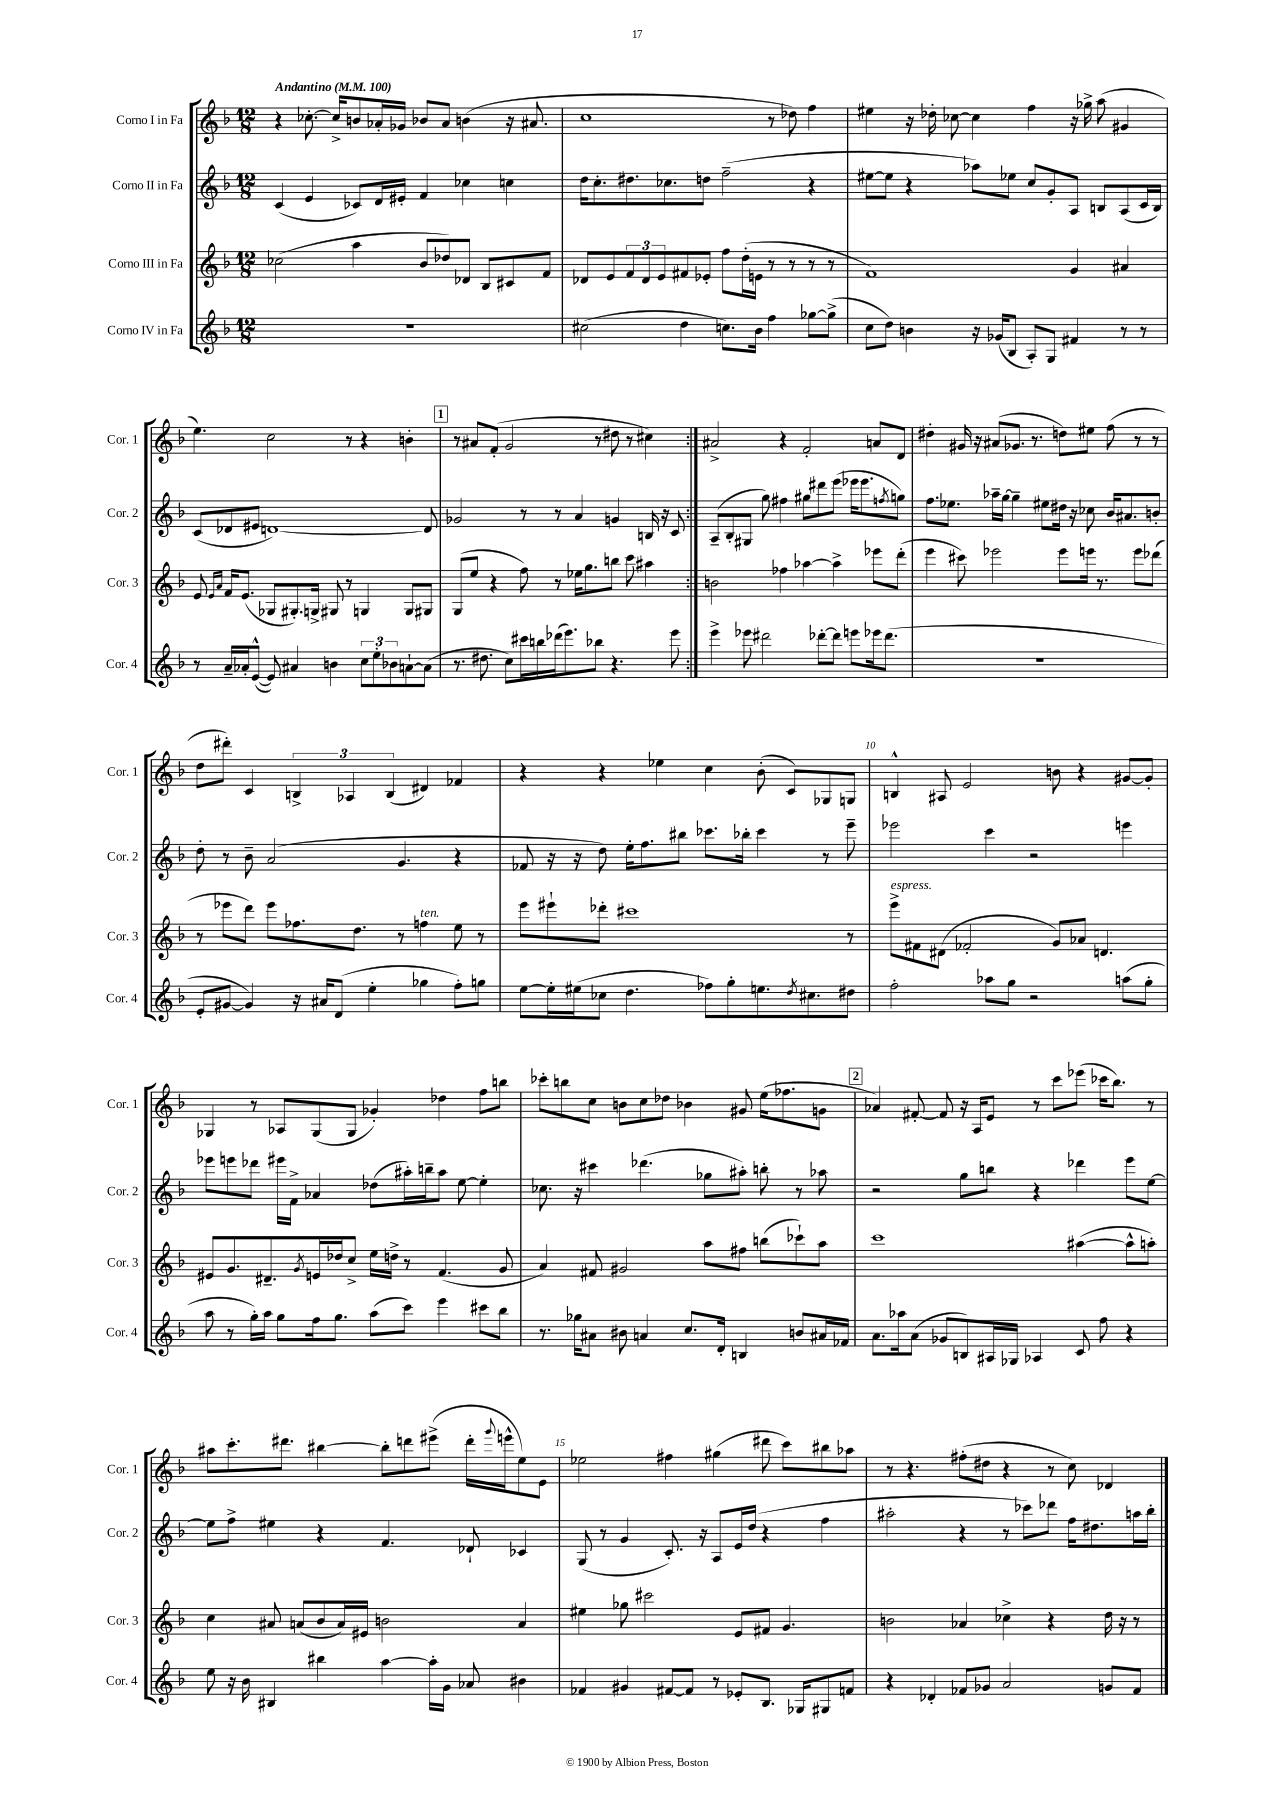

**kern	**kern	**kern	**kern
*part4	*part3	*part2	*part1
*staff4	*staff3	*staff2	*staff1
*I"Corno IV in Fa	*I"Corno III in Fa	*I"Corno II in Fa	*I"Corno I in Fa
*I'Cor. 4	*I'Cor. 3	*I'Cor. 2	*I'Cor. 1
*clefG2	*clefG2	*clefG2	*clefG2
*k[b-]	*k[b-]	*k[b-]	*k[b-]
*M12/8	*M12/8	*M12/8	*M12/8
*MM100	*MM100	*MM100	*MM100
=1	=1	=1	=1
!	!	!	!LO:TX:a:B:t=Andantino
1.r	(2cc-X\	(4c/	4r
.	.	4e/	[8.cc-X'\
.	.	.	16cc-^/KL]
.	4aa\	8c-X/L)	8bn/
.	.	16d/L	16a-X'/L
.	.	16e#X'/JJ	16g-X/JJ
.	8b-/L	4f/	8b-X/L
.	8dd-X/)	.	8a-/J
.	8d-X/J	4cc-X\	(4bn\
.	8B-/L	.	.
.	8c#X/	4ccn\	16r
.	.	.	8.a#X/
.	8f/J	.	.
=2	=2	=2	=2
(2cc#X\	8d-X/L	16dd\KL	1cc
.	.	8.cc'\	.
.	8e/	.	.
.	12f/	8.dd#X\	.
.	12d-/	.	.
.	12e/	.	.
.	.	8.cc-X\	.
4dd\	8f#X/	.	.
.	8e-X'/J	8ddn\J	.
8.ccn\L)	8ff\L	(2ff~\	.
.	(16dd'\L	.	.
16b-\Jk	16en\JJ	.	.
4ff\	8r	.	8r
.	8r	.	8dd-X\)
[8gg-X\L	8r	4r	4ff\
(8gg-^\J]	8r	.	.
=3	=3	=3	=3
8cc\L	1f)	[8ee#X\L	4ee#X\
8dd\J)	.	8ee#\J]	.
4bn\	.	4r	16r
.	.	.	16dd-X'\
.	.	.	[8cc-X\
16r	.	8aa-X\L)	4cc-\]
(16g-X/KL	.	.	.
8B-/J	.	8ee-X\J	.
8A'/L)	.	8cc/L	4ff\
8G/J	.	8g'/	.
4f#X/	4g/	8A/J	16r
.	.	.	16gg-X^\
.	.	8Bn/L	(8aa\
8r	4a#X/	(8A/	4g#X/
8r	.	16c/L	.
.	.	16B/JJ)	.
!!LO:LB:g=z
=4	=4	=4	=4
8r	8e/	(8c/L	4.ee\)
.	16qqe/LL	.	.
.	16qqa/JJ	.	.
16a~/LL	16f/KL	8d-X/	.
16a-X'/J	(8.e/J	.	.
([8e^^/J	.	8e#X/J	.
8e/])	8G-X/L	[1dn)	2cc\
4a#X/	8.G#X'/)	.	.
.	16Gn^/Jk	.	.
4bn\	8G#X/	.	.
.	8r	.	8r
12cc\L	4Gn/	.	4r
12ee'\	.	.	.
12b-X\	.	.	.
[8an`\	8G/L	.	4bn'\
(8a\J]	8G#X/J	8d/]	.
!!LO:REH:place=s1:t=1
=5	=5	=5	=5
8.r	(8G/L	2g-X/	8r
.	8ee/J	.	8a#X/L
8.dd#X\	.	.	.
.	4r	.	(8f'/J
8cc\L)	.	.	2g/
16ccc#X\L	8ff\)	8r	.
16bbn\	.	.	.
(16ddd-X\J	8r	8r	.
8.eee\)	.	.	.
.	16ee-X\KL	4a/	.
.	8.gg\	.	.
8bb-X\J	.	.	8r
4.r	8bbn\J	4gn/	8dd#X\
.	8ccc\	.	8r
.	4aa#X\	16Bn/	4cc#X\)
.	.	16r	.
8eee\	.	8c/	.
=6:|!	=6:|!	=6:|!	=6:|!
4eee^\	2bn\	(8A~/L	2a#X^/
.	.	8B-'/	.
8eee-X\	.	8G#X/J	.
2ddd#X\	.	8gg\)	.
.	4ff-X\	4ff#X\	4r
.	[4aa-X\	8gg#X\L	2f'/
[8ddd-X'\L	.	8ddd#X\	.
8ddd-\J]	4aa-^\]	(8eee\J	.
8eeen\L	.	16eee-X\KL	.
.	.	8.eee-\	.
16eee-X\k	8eee-X\L	.	8an/L
(8.ddd-\J	.	.	.
.	.	8qffn/	.
.	(8ddd'\J	8ggn\J)	8d/J
=7	=7	=7	=7
1.r	4eee\	8.ff\L	4dd#X'\
.	.	8.ee-X\J	.
.	8ccc#X\)	.	16g#X/
.	.	.	16r
.	2eee-X\	16aa-X~\LL	(8a#X/L
.	.	[16gg\JJ	.
.	.	4gg~\]	8.g-X/J
.	.	.	8.r
.	.	8ee#X\L	.
.	8eee-\L	16dd#X\Jk	8ddn\L)
.	.	16r	.
.	16eeen\Jk	8cc-X\	8ee#X\J
.	8.r	.	.
.	.	16b-/KL	(8ff\
.	.	8.a#X/	.
.	8eee\L	.	8r
.	(8ddd-X\J	8bn'/J	8r
!!LO:LB:g=z
=8	=8	=8	=8
8e'/L	8r	8dd'\	8dd\L
[8g#X/J	8eee-X\L	8r	8ddd#X'\J)
4g#/])	8ddd\J)	8b-~\	4c/
.	8eee-\L	(2a/	.
16r	8.ff-X\	.	6Bn^/
16a#X/KL	.	.	.
(8d/J	.	.	.
.	.	.	6A-X/
.	8.dd\J	.	.
4ee'\	.	.	.
.	.	.	(6B/
.	8r	4.g/	.
!	!LO:TX:a:i:t=ten.	!	!
4gg-X\	4ffn\	.	4d#X/)
8ff'\L)	8ee\	4r	4f-X/
8ggn\J	8r	.	.
=9	=9	=9	=9
[8ee\L	8eee\L	8f-X/	4r
16ee'\L]	8eee#X`\	16r	.
(16ee#X\J	.	16r	.
8cc-X\J	8ddd-X'\J	8dd\)	4r
4.dd\	1ccc#X	16ee'\KL	.
.	.	8.ff\	.
.	.	.	4ee-X\
.	.	8bb#X\J	.
8ff-X\L)	.	8.ccc-X\L	4cc\
8gg'\	.	.	.
.	.	16bb-X'\Jk	.
8.een\	.	4ccc-\	(8b-'\
.	.	.	8c/L)
8qdd/	.	.	.
8.cc#X\	.	.	.
.	.	8r	8G-X/
8dd#X\J	8r	8eee~\	8Gn/J
=10	=10	=10	=10
!	!LO:TX:a:i:t=espress.	!	!
2ff'\	8eee^\L	2eee-X\	4Bn^^/
.	8f#X\	.	.
.	(8d#X\J	.	8A#X/
.	2f-X'/	.	2e/
8aa-X\L	.	4ccc\	.
8gg\J	.	.	.
2r	.	2r	.
.	8g/L)	.	8bn\
.	8a-X/J	.	4r
.	4.dn/	.	.
(8aan\L	.	4eeen\	[8g#X/L
8gg'\J	.	.	8g#'/J]
!!LO:LB:g=z
=11	=11	=11	=11
8aa\	8e#X/L	8eee-X\L	4G-X/
8r	8.g/	8eeen\	.
16gg'\LL)	.	8ddd-X\J	8r
16aa\JJ	8.d#X~/	.	.
8gg\L	.	16eee#X\LL	8A-X/L
.	.	16f^\JJ	.
.	8qg/	.	.
16ff\k	16en/L	4a-X/	(8G-/
8.gg\J	16dd-X/J	.	.
.	8cc^/J	.	8G-/J
(8aa\L	16ee\LL	(8dd-X\L	4g-X'/)
.	16ddn^\JJ	.	.
8ccc\J)	8r	16aa#X'\L)	.
.	.	16bbn~\J	.
4eee\	(4.f/	8aa#\J	4dd-X\
.	.	[8ee\	.
8ccc#X\L	.	4ee'\]	8ff\L
8bb-\J	8g/	.	8bbn\J
=12	=12	=12	=12
8.r	4a/)	8.cc-X\	8ccc-X'\L
.	.	.	8bbn\
16gg-X\KL	.	16r	.
8a#X\J	8f#X/	4ccc#X\	8cc\J
8b#X\	2g#X/	.	8bn\L
4an/	.	(4.ddd-X\	8cc\
.	.	.	8dd-X\J
8.cc/L	.	.	4b-X\
.	8aa\L	8gg-X\L	.
16d'/Jk	.	.	.
4Bn/	8ff#X\J	8aa#X'\J)	8g#X/
.	(8bbn\L	8bbn'\	(16ee\KL
.	.	.	8.ff-X\
8bn/L	8ccc-X`\)	8r	.
16a#X/L	8aa\J	8aa-X\	8gn\J
16f-X/JJ	.	.	.
!!LO:REH:place=s1:t=2
=13	=13	=13	=13
8.a\L	1ccc	2r	4a-X/)
16aa-X\k	.	.	.
(8a\J	.	.	[8f#X'/
8g-X/L	.	.	8f#/]
8Bn/)	.	8gg\L	16r
.	.	.	16A/KL
16A#X/L	.	8bbn\J	8e/J
16G-X/JJ	.	.	.
4A-X/	.	4r	8r
.	.	.	8ccc\L
8c/	([4aa#X\	4ddd-X\	(8eee-X\J
8ff\	.	.	16ccc-X\KL
.	.	.	8.bb-\J)
4r	8aa#^^\L]	8eee\L	.
.	8aan'\J)	[8ee\J	8r
!!LO:LB:g=z
=14	=14	=14	=14
8ee\	4cc\	8ee\L]	8aa#X\L
16r	.	8ff^\J	8.ccc'\
16b-\	.	.	.
4B#X/	8a#X/	4ee#X\	.
.	.	.	8.ddd#X\J
.	(8an/L	.	.
4bb#X\	8b-/	4r	[4bb#X\
.	16a/L)	.	.
.	16e#X/JJ	.	.
[4aa\	2bn\	4.f/	8bb#'\L]
.	.	.	8dddn\
16aa'\LL]	.	.	(8eee#X^\J
16g\JJ	.	.	.
8a-X/	.	8d-X`/	16ddd'\LL
.	.	.	8qqggg/
.	.	.	16eeen^^\J
4b#X\	4a/	4c-X/	8ee\)
.	.	.	8e\J
=15	=15	=15	=15
4f-X/	4ee#X\	(8G/	2ee-X\
.	.	8r	.
4g#X/	8gg-X\	4g/	.
.	2ccc#X\	.	.
[8f#X/L	.	8.c'/)	4ff#X\
8f#/J]	.	.	.
.	.	16r	.
8r	.	8A/L	(4gg#X\
8e-X'/L	8e/L	16e/L	.
.	.	(16dd/JJ	.
8.B-/J	8f#X/J	4r	8ddd#X\
.	4.g/	.	8ccc\L)
16G-X/KL	.	.	.
8G#X/	.	4ff\	8bb#X\
8fn/J	.	.	8aa-X\J
=16	=16	=16	=16
4r	2bn\	2aa#X'\	8r
.	.	.	4.r
4d-X'/	.	.	.
8f-X/L	4a-X/	4r	(8ff#X'\L
8g-X/J	.	.	8dd#X\J
2a/	4cc-X^\	8r	4r
.	.	8ccc-X\L)	.
.	4r	8ddd-X\J	8r
.	.	16ff\KL	8cc\)
.	.	8.dd#X\	.
8gn/L	16dd\	.	4d-X/
.	16r	.	.
8f-/J	8r	16aan\L	.
.	.	16bb-'\JJ	.
==	==	==	==
*-	*-	*-	*-
